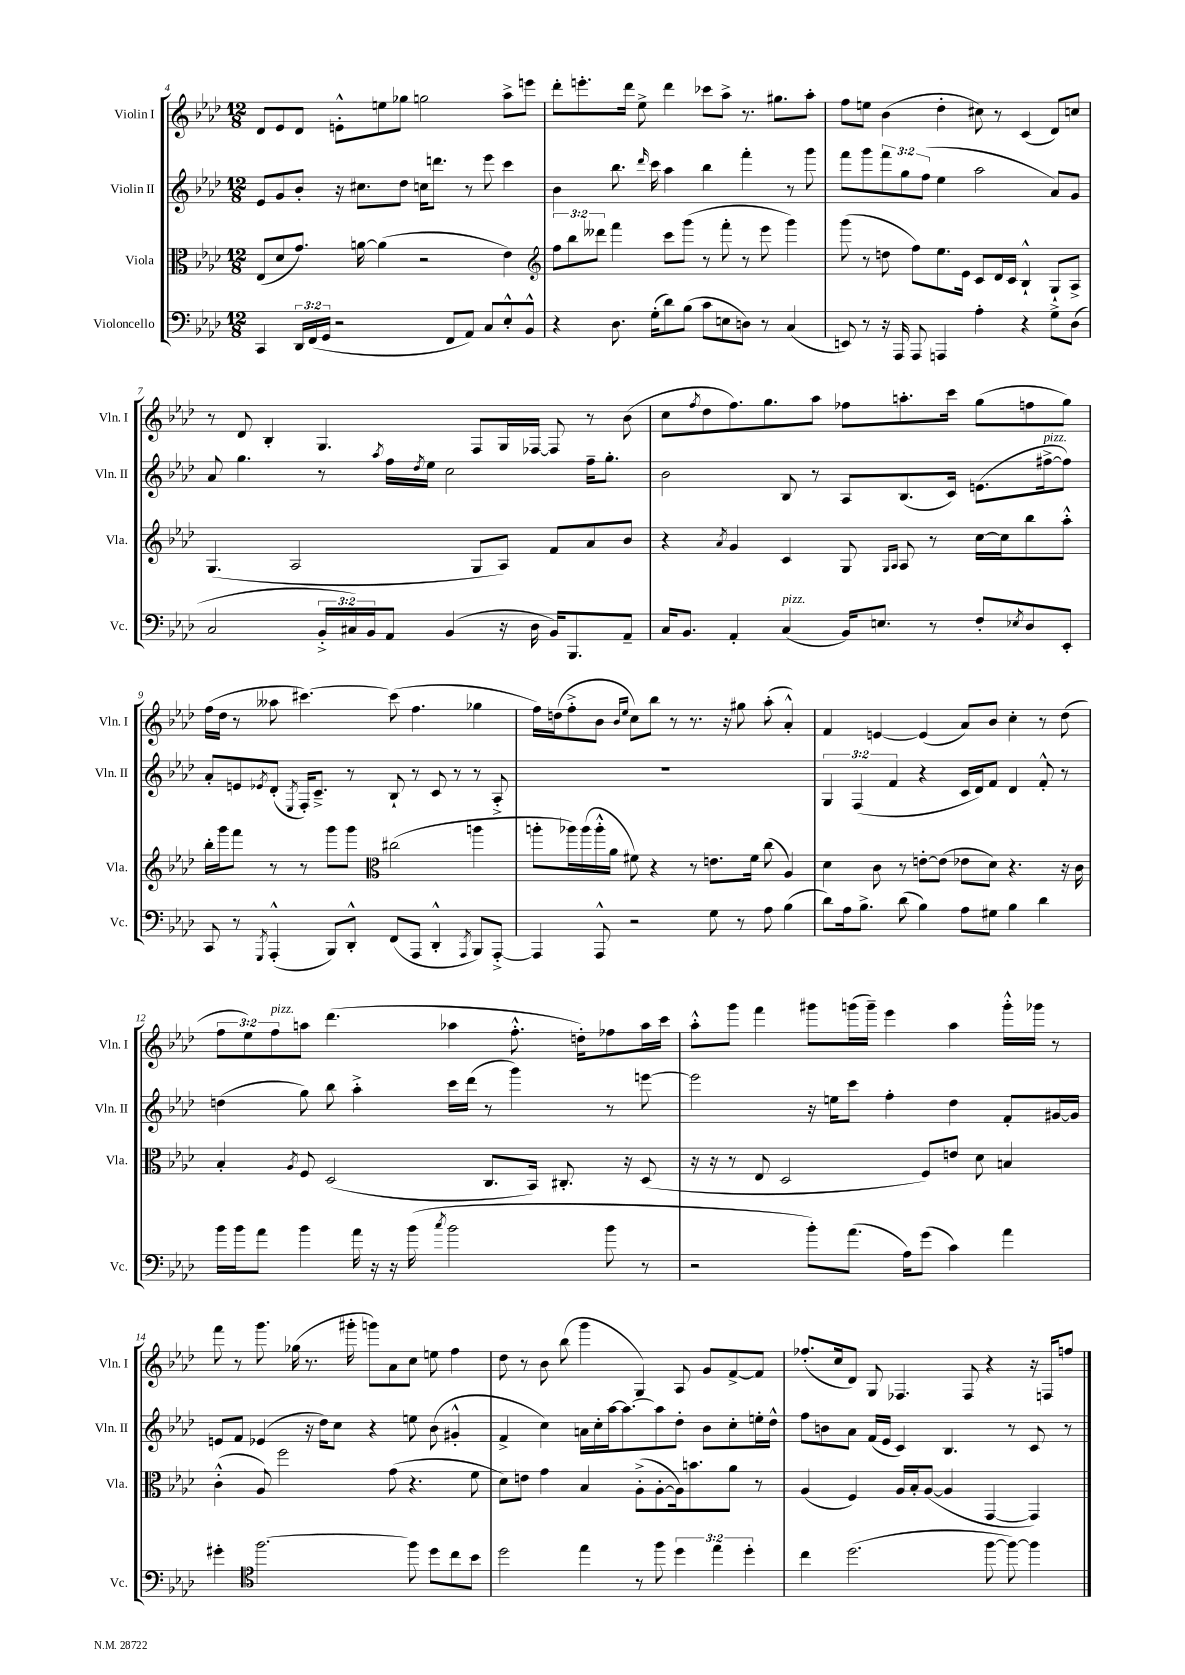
<<
\new StaffGroup <<
\new Staff = "s0" \with { instrumentName = "Violin I" shortInstrumentName = "Vln. I" } {
    \clef treble \key aes \major \numericTimeSignature \time 12/8 \override Staff.TupletNumber.text = #tuplet-number::calc-fraction-text
    des'8 ees'8 des'8 e'8-.-^ e''8 ges''8 g''2 aes''8-> e'''8 |
    des'''8-. e'''8.-. des'''16 ees''8-> des'''4 ces'''8 aes''8-> r8. gis''8. aes''8-. |
    f''8 e''8 bes'4( des''4-. cis''8) r8 c'4( des'8) c''8 |
    r8 des'8 bes4-. g4. f8 g16 fes16~ fes8 r8 bes'8( |
    c''8 \acciaccatura { f''8 } des''8 f''8.) g''8. aes''8 fes''8 a''8.-. c'''16 g''8( f''8 g''8) |
    f''16( des''16 r8 aeses''8 cis'''4.~) cis'''8( f''4. ges''4 |
    f''16) d''16( f''8-.-> bes'8 \grace { bes'16 ees''16 } c''8) bes''8 r8 r8. r16 gis''8 aes''8-.( aes'4-.-^) |
    f'4 e'4~ e'4( aes'8) bes'8 c''4-. r8 des''8( |
    \tuplet 3/2 { f''8 ees''8) f''8^\markup { \italic "pizz." } } a''8 des'''4.( aes''4 f''8.-.-^ d''16-.) fes''8 aes''16 c'''16 |
    aes''8-.-^ g'''8 f'''4 gis'''8 g'''16( g'''16--) ees'''4 aes''4 g'''16-.-^ ges'''16 r8 |
    f'''8 r8 g'''8. ges''16( r8. gis'''16-. g'''8) aes'8 c''8 e''8 f''4 |
    des''8 r8 bes'8 bes''8( g'''4 g4) aes8 g'8 f'8~-> f'8 |
    fes''8.-.( c''16 des'8) g8 fes4. fes8 r4 r16 f16 f''8 \bar "|." |
}
\new Staff = "s1" \with { instrumentName = "Violin II" shortInstrumentName = "Vln. II" } {
    \clef treble \key aes \major \numericTimeSignature \time 12/8 \override Staff.TupletNumber.text = #tuplet-number::calc-fraction-text
    ees'8 g'8 bes'8-. r16 cis''8. des''8 c''16 d'''8. r8 ees'''8 c'''4 |
    bes'4 bes''8. \grace { des'''16 } c'''16 aes''4 bes''4 f'''4-. r8 g'''8 |
    f'''8 g'''8 \tuplet 3/2 { f'''8 g''8 f''8( } ees''4 aes''2 aes'8) g'8 |
    aes'8 g''4. r8 \acciaccatura { aes''8 } f''16 \acciaccatura { des''8 } ees''16 c''2 f''16-- g''8.-. |
    bes'2 bes8 r8 aes8 bes8.( c'16) e'8.( fis''16~->^\markup { \italic "pizz." } fis''8) |
    aes'8-. e'8 \acciaccatura { ees'8 } des'8-.( \acciaccatura { ees8 } f16-.) c'8.---> r8 bes8-! r8 c'8 r8 r8 aes8-.-> |
    R1. |
    \tuplet 3/2 { g4 f4( f'4 } r4 c'16 des'16) f'8 des'4 f'8-.-^ r8 |
    d''4( g''8) bes''8 aes''4-.-> c'''16 des'''16( r8 g'''4) r8 e'''8~ |
    e'''2 r16 e''16 c'''8 f''4-. des''4 f'8-. gis'16~ gis'16 |
    e'8 f'8 ees'4( r16 des''16) c''8 r4 e''8 bes'8( gis'4-.-^ |
    f'4-> c''4) a'16 c''16-. aes''16~ aes''8.~ aes''8 des''8-. bes'8 c''8-. e''16-. des''16-^ |
    f''8 b'8 aes'8 f'16( ees'16 c'4) bes4. r8 c'8 r8 \bar "|." |
}
\new Staff = "s2" \with { instrumentName = "Viola" shortInstrumentName = "Vla." } {
    \clef alto \key aes \major \numericTimeSignature \time 12/8 \override Staff.TupletNumber.text = #tuplet-number::calc-fraction-text
    ees8( des'8 g'8.) a'16~ a'4( r2 ees'4) |
    \clef treble \tuplet 3/2 { f''8 bes''8 deses'''8 } f'''4 c'''8 g'''8( r8 f'''8-. r8 ees'''8 g'''4) |
    g'''8( r8 d''8 f''8) ees''8. ees'16 c'8 des'16 c'16 bes4-!-^ g8-!-> aes8-> |
    g4.( aes2 g8 aes8) f'8 aes'8 bes'8 |
    r4 \acciaccatura { aes'8 } g'4 c'4 g8 \grace { g16 aes16 } aes8 r8 c''16~ c''16 bes''8 aes''8-.-^ |
    bes''16-. g'''16 f'''8 r8 r8 g'''8 g'''8 \clef alto cis''2( a''4 |
    a''8-. aes''16) aes''16( aes''16-.-^ aes'16 fis'8) r4 r8 e'8. fis'16 c''8( aes4) |
    des'4 c'8 r8 e'8~-. e'8( ees'8 des'8) r4. r16 c'16 |
    bes4-. \acciaccatura { aes8 } f8 des2( c8. bes,16) cis8.-. r16 des8( |
    r16 r16 r8 ees8 des2 f8) e'8 des'8 b4 |
    c'4-.-^( aes8) f''2 g'8( r4. f'8 |
    des'8) e'8 g'4 bes4 aes8-.->( aes8~-. aes16) b'8. aes'8 r8 |
    aes4( f4) aes16 bes16-. aes8~( aes4 g,4~ g,4) \bar "|." |
}
\new Staff = "s3" \with { instrumentName = "Violoncello" shortInstrumentName = "Vc." } {
    \clef bass \key aes \major \numericTimeSignature \time 12/8 \override Staff.TupletNumber.text = #tuplet-number::calc-fraction-text
    c,4 \tuplet 3/2 { des,16 f,16( g,16 } r2 f,8 aes,8) c8 ees8-.-^ bes,8-^ |
    r4 des8. g16-.( des'8) bes8( c'8 e8 d8) r8 c4( |
    e,8) r8 r16 aes,,16 aes,,8 a,,4 aes4-. r4 g8 des8( |
    c2 \tuplet 3/2 { bes,16-.-> cis16) bes,16 } aes,8 bes,4( r16 des16 bes,16) bes,,8. aes,8-- |
    c16 bes,8. aes,4-. c4^\markup { \italic "pizz." }( bes,16) e8. r8 f8-. \acciaccatura { ees8 } des8 ees,8-. |
    c,8 r8 \acciaccatura { g,,8 } aes,,4-.-^( bes,,8) des,8-.-^ f,8( aes,,8 des,4-.-^ \acciaccatura { aes,,8 } bes,,8) aes,,8~-.-> |
    aes,,4 aes,,8-^ r2 g8 r8 aes8 bes4( |
    des'8) aes16 bes8.-> des'8( bes4) aes8 gis8 bes4 des'4 |
    bes'16 bes'16 aes'8 bes'4 aes'16 r16 r16 bes'16( \acciaccatura { c''8 } bes'2 bes'8 r8 |
    r2 bes'8-.) aes'8.( aes16) g'8( c'4) aes'4 |
    gis'4-. \clef tenor f''2.~ f''8 des''8 c''8 bes'8 |
    des''2 ees''4 r8 f''8 \tuplet 3/2 { des''4 ees''4 des''4-. } |
    c''4 des''2.( f''8~ f''8~) f''4 \bar "|." |
}
>>
>>
\layout { \context { \Score currentBarNumber = #4 } }
